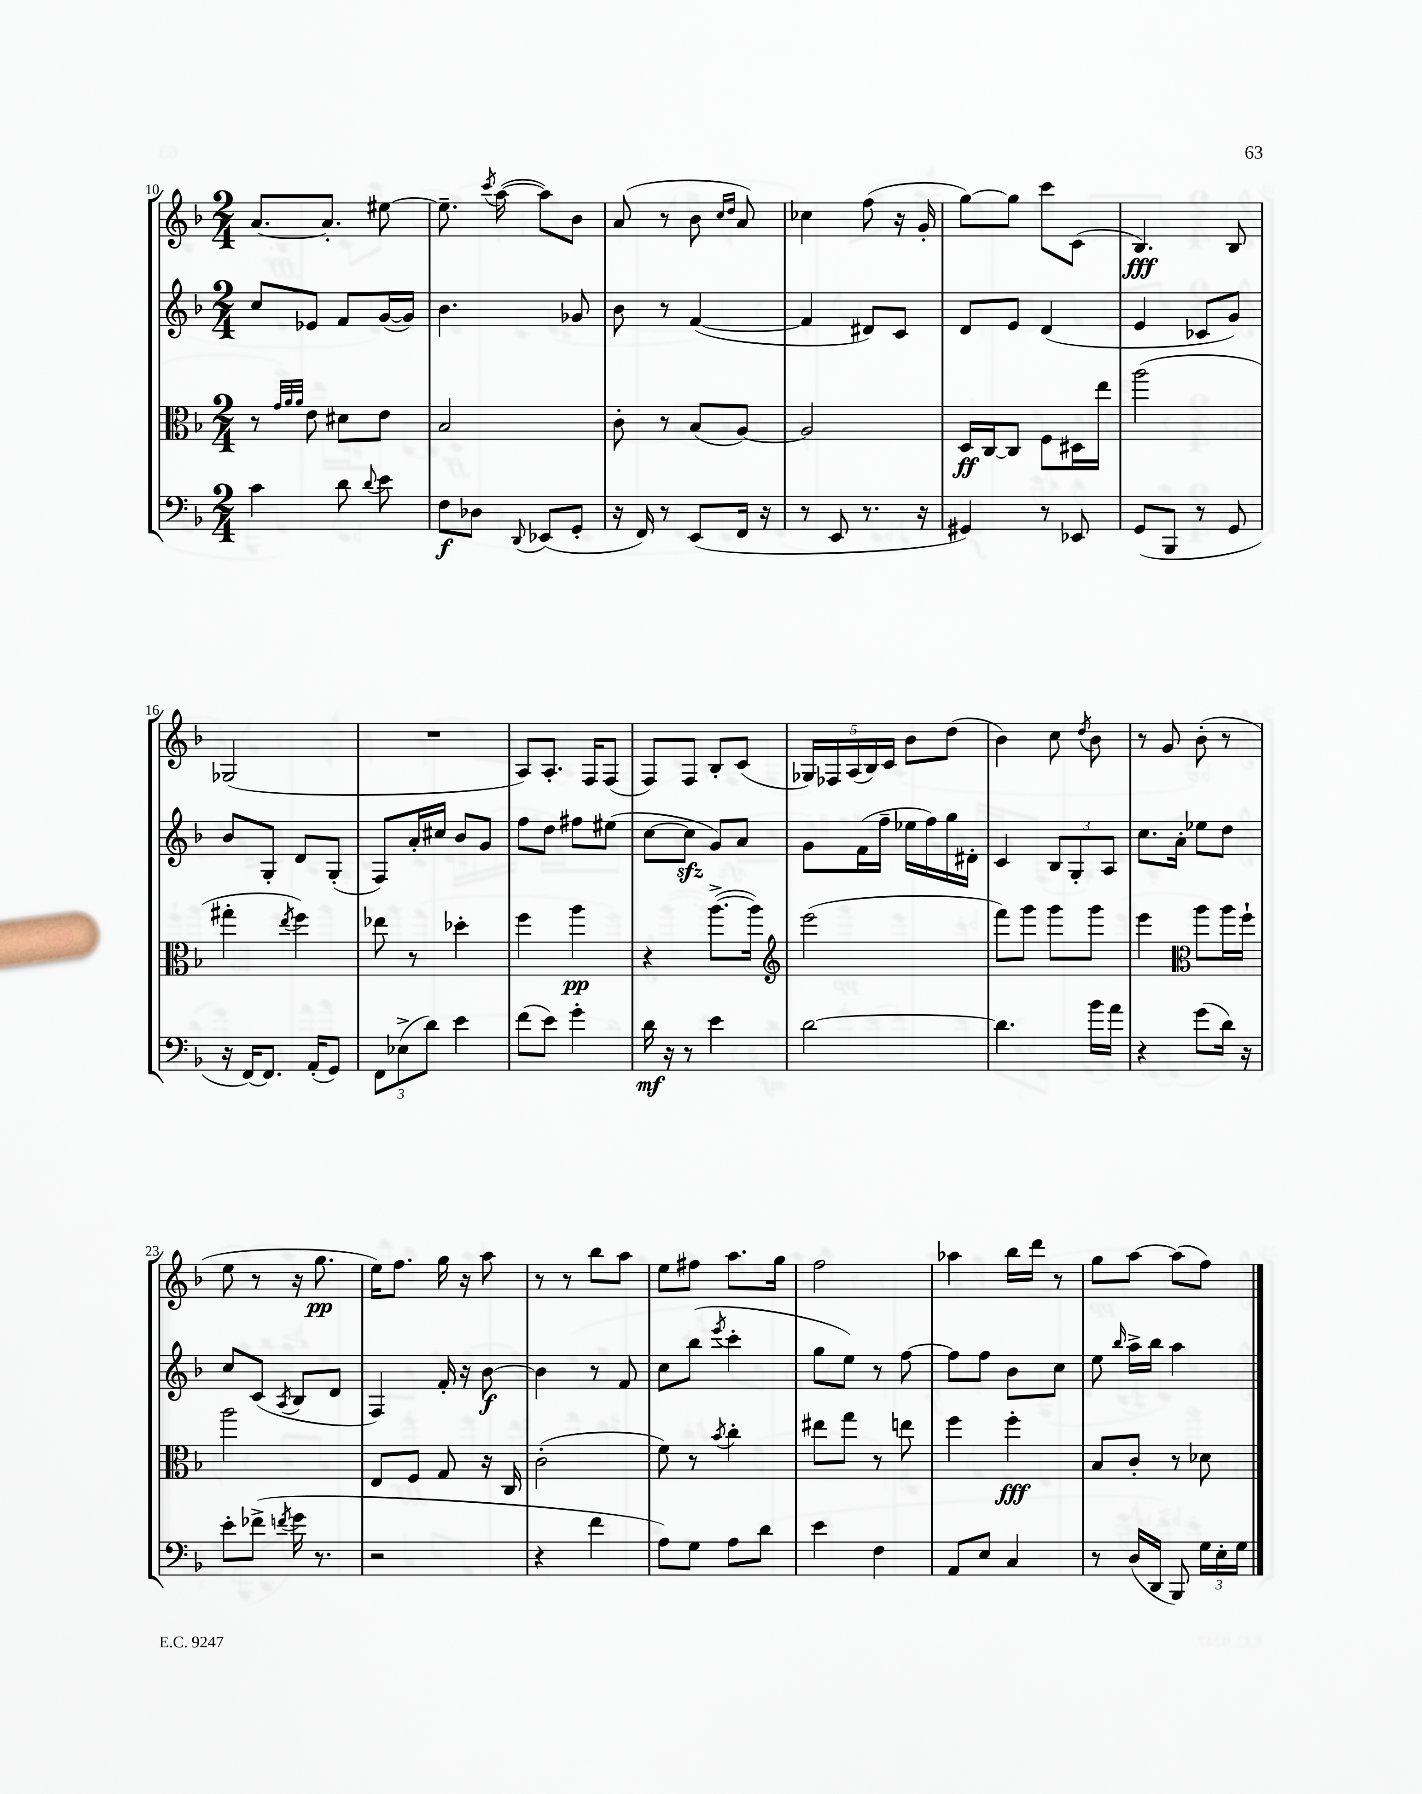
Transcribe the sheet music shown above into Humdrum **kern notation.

**kern	**kern	**kern	**kern
*staff4	*staff3	*staff2	*staff1
*clefF4	*clefC3	*clefG2	*clefG2
*k[b-]	*k[b-]	*k[b-]	*k[b-]
*M2/4	*M2/4	*M2/4	*M2/4
4c\	8r	8cc/L	[8.a/L
.	32qqg/LLL	.	.
.	32qqa/	.	.
.	32qqa/JJJ	.	.
.	8e\	8e-/J	.
.	.	.	8.a'/]J
8d\	8d#\L	8f/L	.
8qqd/	.	.	.
8e\	8e\J	([16g/L	[8ee#\
.	.	16g/]JJ)	.
=	=	=	=
8F\L	2B-/	4.b-\	8.ee#~\]
8D-\J	.	.	.
.	.	.	8qccc/
.	.	.	([16aa\
8qqDD/	.	.	.
(8EE-/L	.	.	8aa\]L)
8GG'/J	.	8g-/	8b-\J
=	=	=	=
16r	8c'\	8b-\	(8a/
16FF/)	.	.	.
8r	8r	8r	8r
(8EE/L	(8B-/L	([4f/	8b-\
.	.	.	16qqcc/LL
.	.	.	16qqdd/JJ
16FF/Jk	[8A/J)	.	8a/)
16r	.	.	.
=	=	=	=
8r	2A/]	4f/]	4cc-\
8EE/	.	.	.
8.r	.	8d#/L)	(8ff\
.	.	8c/J	16r
16r	.	.	16g'/
=	=	=	=
4GG#/)	16D/LL	8d/L	[8gg\L)
.	[16C/J	.	.
.	8C/]J	8e/J	8gg\]J
8r	8F\L	(4d/	8ccc\L
8EE-/	16D#\L	.	(8c\J
.	16ee\JJ	.	.
=	=	=	=
(8GG/L	(2aa\	4e/	4.B-/)
8BBB-/J	.	.	.
8r	.	8c-/L	.
8GG/	.	8g/J)	8B-/
=	=	=	=
16r	4gg#'\	8b-/L	(2G-/
[16FF/LK)	.	.	.
8.FF/]J	.	8G'/J	.
.	8qee/	.	.
.	4ff\)	8d/L	.
(16AA'/LK	.	.	.
8GG/J)	.	(8G'/J	.
=	=	=	=
12FF\L	8ee-\	8F/L)	2r
(12E-^\	.	.	.
.	8r	16a'/L	.
12d\J)	.	.	.
.	.	16cc#/JJ	.
4e\	4dd-'\	8b-/L	.
.	.	8g/J	.
=	=	=	=
(8f\L	4ff\	8ff\L	8A/L)
8e\J)	.	8dd\J	8.A'/J
4g'\	4aa\	8ff#\L	.
.	.	.	16F/LK
.	.	(8ee#\J	(8F/J
=	=	=	=
16d\	4r	[8cc\L	8F/L)
16r	.	.	.
8r	.	8cc\]J	8F/J
4e\	([8.aa^\L	8g/L)	8B-'/L
.	.	8a/J	(8c/J
.	16aa\]Jk)	.	.
=	=	=	=
*	*clefG2	*	*
[2d\	(2eee\	8g\L	20G-/LL)
.	.	.	20F-/
.	.	.	(20A/
.	.	(16f\L	.
.	.	.	20B-/)
.	.	16ff~\JJ	.
.	.	.	20c/JJ
.	.	16ee-\LL	8b-\L
.	.	16ff\)	.
.	.	16gg\	(8dd\J
.	.	16d#'\JJ	.
=	=	=	=
4.d\]	8fff\L)	4c/	4b-\)
.	8ggg\J	.	.
.	8ggg\L	12B-/L	8cc\
.	.	12G'/	.
.	.	.	8qdd/
16b-\LL	8ggg\J	.	8b-\
.	.	12A/J	.
16a\JJ	.	.	.
=	=	=	=
4r	4eee\	8.cc\L	8r
.	.	.	8g/
.	.	16a'\Jk	.
*	*clefC3	*	*
(8g\L	8aa\L	8ee-\L	(8b-'\
16d\Jk)	16aa\L	8dd\J	8r
16r	16ff`\JJ	.	.
=	=	=	=
8e'\L	2aa\	8cc/L	8ee\
(8f-^\J	.	(8c/J	8r
8qf/	.	8qA/	.
16g\	.	8B-/L	16r
8.r	.	.	8.gg\
.	.	8d/J	.
=	=	=	=
2r	8E/L	4F/)	16ee\LK)
.	.	.	8.ff\J
.	8F/J	.	.
.	8G/	16f'/	16gg\
.	.	16r	16r
.	16r	[8b-\	8aa\
.	16C/	.	.
=	=	=	=
4r	(2c'\	4b-\]	8r
.	.	.	8r
4f\	.	8r	8bb-\L
.	.	8f/	8aa\J
=	=	=	=
8A\L)	8f\)	8cc\L	8ee\L
8G\J	8r	(8bb-\J	8ff#\J
.	8qb-/	8qeee/	.
8A\L	4cc'\	4ccc'\	8.aa\L
8d\J	.	.	.
.	.	.	16gg\Jk
=	=	=	=
4e\	8ee#\L	8gg\L	2ff\
.	8gg\J	8ee\J)	.
4F\	8r	8r	.
.	8ee\	[8ff\	.
=	=	=	=
8AA/L	4ff\	8ff\]L	4aa-\
8E/J	.	8ff\J	.
4C/	4ff'\	8b-\L	16bb-\LL
.	.	.	16ddd\JJ
.	.	8cc\J	8r
=	=	=	=
8r	8B-/L	8ee\	8gg\L
.	.	16qqbb-/	.
(16D/LL	8c'/J	16aa^\LL	[8aa\J
16DD/JJ	.	16bb-\JJ	.
8BBB-/)	8r	4aa\	(8aa\]L
24G\LL	8d-\	.	8ff\J)
24E'\	.	.	.
24G\JJ	.	.	.
==	==	==	==
*-	*-	*-	*-
